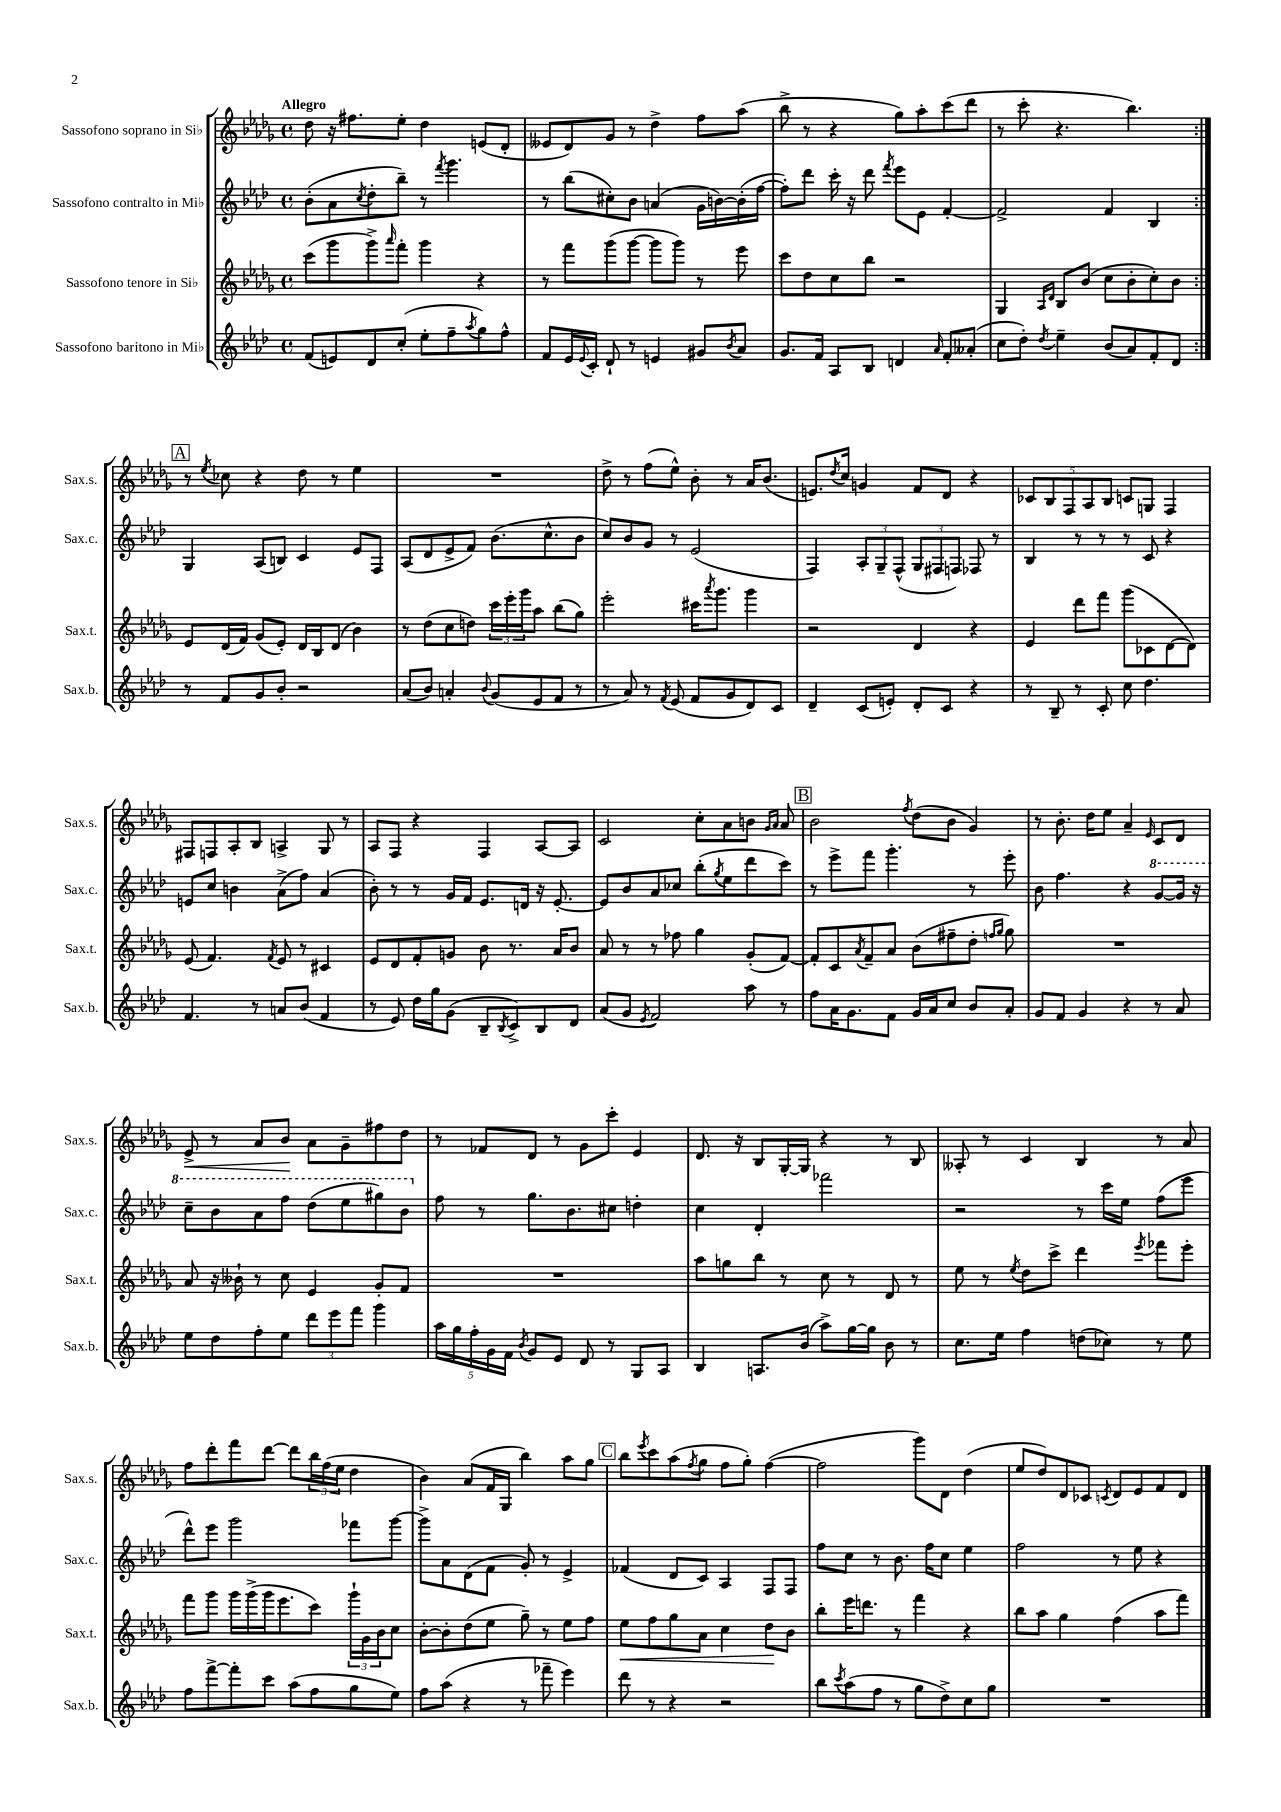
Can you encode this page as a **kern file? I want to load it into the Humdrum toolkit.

**kern	**kern	**dynam	**kern	**kern	**dynam
*part4	*part3	*part3	*part2	*part1	*part1
*staff4	*staff3	*staff3	*staff2	*staff1	*staff1
*I"Sassofono baritono in Mi♭	*I"Sassofono tenore in Si♭	*	*I"Sassofono contralto in Mi♭	*I"Sassofono soprano in Si♭	*
*I'Sax.b.	*I'Sax.t.	*	*I'Sax.c.	*I'Sax.s.	*
*clefG2	*clefG2	*	*clefG2	*clefG2	*
*k[b-e-a-d-]	*k[b-e-a-d-g-]	*	*k[b-e-a-d-]	*k[b-e-a-d-g-]	*
*M4/4	*M4/4	*	*M4/4	*M4/4	*
*met(c)	*met(c)	*	*met(c)	*met(c)	*
=1	=1	=1	=1	=1	=1
!	!	!	!	!LO:TX:a:B:t=Allegro	!
(8f/L	(8ccc\L	.	(8b-'\L	8dd-\	.
8en/)	8ggg-\	.	8a-\	16r	.
.	.	.	.	8.ff#X\L	.
.	.	.	8qcc/	.	.
8d-/	8ggg-^\)	.	8dd-'\	.	.
.	16qqaaa-/	.	.	.	.
(8cc'/J	8fff'\J	.	8bb-~\J)	8ee-'\J	.
8ee-'\L	4ggg-\	.	8r	4dd-\	.
.	.	.	8qfff/	.	.
8ff~\	.	.	4.ggg\	.	.
8qaa-/	.	.	.	.	.
8gg\)	4r	.	.	(8en/L	.
8ff^^\J	.	.	.	8d-'/J	.
=2	=2	=2	=2	=2	=2
8f/L	8r	.	8r	8e--X/L	.
16e-/L	8fff\L	.	(8bb-\L	8d-/)	.
8qqe-/	.	.	.	.	.
16c'/JJ	.	.	.	.	.
8d-`/	(8ggg-\	.	8cc#X'\)	8g-/J	.
8r	[8ggg-\J	.	8b-\J	8r	.
4en/	8ggg-\L]	.	(4an/	4dd-^\	.
.	8ggg-\J)	.	.	.	.
8g#X/L	8r	.	16g\LL	8ff\L	.
.	.	.	[16bn\)	.	.
8qb-/	.	.	.	.	.
8a-/J	8eee-\	.	(16b'\]	(8aa-\J	.
.	.	.	[16ff\JJ	.	.
=3	=3	=3	=3	=3	=3
8.g/L	8ccc\L	.	8ff'\L])	8bb-^\	.
.	8dd-\	.	8ddd-\J	8r	.
16f/Jk	.	.	.	.	.
8A-/L	8cc\	.	16ccc'\	4r	.
.	.	.	16r	.	.
8B-/J	8bb-\J	.	8ddd-\	.	.
.	.	.	8qfff/	.	.
4dn/	2r	.	8eee-\L	8gg-\L)	.
.	.	.	8e-\J	8aa-'\	.
16qqa-/	.	.	.	.	.
8f'/L	.	.	[4f'/	(8ccc\	.
(8a--X'/J	.	.	.	8ddd-\J	.
=4	=4	=4	=4	=4	=4
8cc\L	4G-/	.	2f^/]	8r	.
8dd-'\J)	.	.	.	8ccc'\	.
.	16qqA-/LL	.	.	.	.
8qdd-/	16qqd-/JJ	.	.	.	.
4ee-~\	8B-/L	.	.	4.r	.
.	(8b-/J	.	.	.	.
(8b-/L	8cc\L	.	4f/	.	.
8a-/)	8b-'\	.	.	4.bb-\)	.
8f'/	8cc'\)	.	4B-/	.	.
8d-/J	8b-\J	.	.	.	.
!!LO:LB:g=z
!!LO:REH:place=s1:t=A
=5:|!	=5:|!	=5:|!	=5:|!	=5:|!	=5:|!
8r	8e-/L	.	4G/	8r	.
.	.	.	.	8qee-/	.
8f/L	(16d-/L	.	.	8cc-X\	.
.	16f/JJ)	.	.	.	.
8g/	(8g-/L	.	(8A-/L	4r	.
8b-'/J	8e-'/J)	.	8Bn/J)	.	.
2r	16d-/LL	.	4c/	8dd-\	.
.	16B-/J	.	.	.	.
.	(8d-/J	.	.	8r	.
.	4b-\)	.	8e-/L	4ee-\	.
.	.	.	8F/J	.	.
=6	=6	=6	=6	=6	=6
(8a-/L	8r	.	(8A-/L	1r	.
8b-/J)	(8dd-\L	.	8d-/	.	.
4an'/	8cc\	.	8e-^/	.	.
.	8ddn\J)	.	8f/J)	.	.
8qqb-/	.	.	.	.	.
(8g/L	24ccc\LL	.	(8.b-\L	.	.
.	24eee-'\	.	.	.	.
.	24ggg-\J	.	.	.	.
8e-/	8aa-\J	.	.	.	.
.	.	.	8.cc^^\	.	.
8f/J	(8bb-\L	.	.	.	.
8r	8gg-\J)	.	8b-\J	.	.
=7	=7	=7	=7	=7	=7
8r	2eee-'\	.	8cc/L)	8dd-^\	.
8a-/)	.	.	8b-/	8r	.
8r	.	.	8g/J	(8ff\L	.
8qf/	.	.	.	.	.
(8e-/	.	.	8r	8ee-^^\J)	.
8f/L	16ccc#X\KL	.	(2e-/	8b-'\	.
.	8qaaa-/	.	.	.	.
.	8.ggg-\J	.	.	.	.
8g/	.	.	.	8r	.
8d-/)	4ggg-\	.	.	16a-/KL	.
.	.	.	.	(8.b-/J	.
8c/J	.	.	.	.	.
=8	=8	=8	=8	=8	=8
4d-~/	2r	.	4F/)	8.en/L)	.
.	.	.	.	8qdd-/	.
.	.	.	.	16cc/Jk	.
(8c/L	.	.	12A-'/L	4gn/	.
.	.	.	12G~/	.	.
8en'/J)	.	.	.	.	.
.	.	.	(12F^^/J	.	.
8d-'/L	4d-/	.	12G/L	8f/L	.
.	.	.	12F#X/	.	.
8c/J	.	.	.	8d-/J	.
.	.	.	12Fn/J)	.	.
4r	4r	.	8F-X/	4r	.
.	.	.	8r	.	.
=9	=9	=9	=9	=9	=9
8r	4e-/	.	4B-/	10c-X/L	.
.	.	.	.	10B-/	.
8B-~/	.	.	.	.	.
.	.	.	.	10F/	.
8r	8ddd-\L	.	8r	.	.
.	.	.	.	10A-/	.
8c'/	8fff\J	.	8r	.	.
.	.	.	.	10B-/J	.
8cc\	(8ggg-\L	.	8r	8cn/L	.
4.dd-\	8c-X\	.	8c/	8Gn/J	.
.	[8d-\	.	4r	4F/	.
.	8d-\J])	.	.	.	.
!!LO:LB:g=z
=10	=10	=10	=10	=10	=10
4.f/	(8e-/	.	8en/L	8F#X/L	.
.	4.f/)	.	8cc/J	8Fn/	.
.	.	.	4bn\	8A-'/	.
8r	.	.	.	8B-/J	.
.	8qf/	.	.	.	.
8an/L	8e-/	.	(8a-^\L	4An^/	.
(8b-/J	8r	.	8ff\J)	.	.
4f/	4c#X/	.	(4a-/	8G-/	.
.	.	.	.	8r	.
=11	=11	=11	=11	=11	=11
8r	8e-/L	.	8b-'\)	8A-/L	.
8e-/)	8d-/	.	8r	8F/J	.
16dd-\LL	8f'/	.	8r	4r	.
16gg\J	.	.	.	.	.
(8g\J	8gn/J	.	16g/LL	.	.
.	.	.	16f/JJ	.	.
8B-~/L	8b-\	.	8.e-/L	4F/	.
8qB-/	.	.	.	.	.
8c^/)	8.r	.	.	.	.
.	.	.	16dn/Jk	.	.
8B-/	.	.	16r	[8A-/L	.
.	16a-/KL	.	[8.e-'/	.	.
8d-/J	8b-/J	.	.	8A-/J]	.
=12	=12	=12	=12	=12	=12
(8a-/L	8a-/	.	8e-/L]	2c/	.
8g/J	8r	.	8b-/	.	.
8qe-/	.	.	.	.	.
2f/)	8r	.	8a-/	.	.
.	8ff-X\	.	8cc-X/J	.	.
.	4gg-\	.	(8bb-'\L	8cc'\L	.
.	.	.	8qgg/	.	.
.	.	.	8ee-\	8a-\	.
8aa-\	(8g-'/L	.	8ddd-\	8bn\J	.
.	.	.	.	16qqg-/LL	.
.	.	.	.	16qqa-/JJ	.
8r	[8f/J)	.	8ccc\J)	8a-/	.
!!LO:REH:place=s1:t=B
=13	=13	=13	=13	=13	=13
8ff\L	8f'/L]	.	8r	2b-\	.
16a-\K	8c/	.	8eee-^\L	.	.
8.g\	.	.	.	.	.
.	8qa-/	.	.	.	.
.	8f~/	.	8fff\J	.	.
8f\J	8a-/J	.	4.ggg'\	.	.
.	.	.	.	8qff/	.
16g/LL	(8b-\L	.	.	(8dd-\L	.
16a-/J	.	.	.	.	.
8cc/J	8ff#X~\	.	.	8b-\J	.
8b-/L	8dd-'\J	.	8r	4g-/)	.
.	16qqffn/LL	.	.	.	.
.	16qqgg-/JJ	.	.	.	.
8a-'/J	8gg-\)	.	8eee-'\	.	.
=14	=14	=14	=14	=14	=14
8g/L	1r	.	8b-\	8r	.
8f/J	.	.	4.ff\	8.b-'\	.
4g/	.	.	.	.	.
.	.	.	.	16dd-\KL	.
.	.	.	.	8ee-\J	.
4r	.	.	4r	4a-~/	.
.	.	.	.	16qqe-/	.
*	*	*	*8va	*	*
8r	.	.	[8gg/L	8c/L	.
8a-/	.	.	16gg/Jk]	8d-/J	.
.	.	.	16r	.	.
!!LO:LB:g=z
=15	=15	=15	=15	=15	=15
!	!	!	!	!	!LO:HP:b
8ee-\L	8a-/	.	8ccc~\L	8e-^/	<
8dd-\	16r	.	8bb-\	8r	.
.	16b--X`\	.	.	.	.
8ff'\	8r	.	8aa-\	8a-/L	.
8ee-\J	8cc\	.	8fff\J	8b-/J	.
12ddd-\L	4e-/	.	(8ddd-\L	8a-\L	[
12eee-\	.	.	.	.	.
.	.	.	8eee-\	8g-~\	.
12fff\J	.	.	.	.	.
4ggg\	8g-'/L	.	8ggg#X\)	8ff#X\	.
.	8f/J	.	8bb-\J	8dd-\J	.
=16	=16	=16	=16	=16	=16
*	*	*	*X8va	*	*
20aa-\LL	1r	.	8ff\	8r	.
20gg\	.	.	.	.	.
20ff'\	.	.	.	.	.
.	.	.	8r	8f-X/L	.
20g\	.	.	.	.	.
20f\JJ	.	.	.	.	.
8qb-/	.	.	.	.	.
8g/L	.	.	8.gg\L	8d-/J	.
8e-/J	.	.	.	8r	.
.	.	.	8.b-\	.	.
8d-/	.	.	.	8g-\L	.
8r	.	.	8cc#X\J	8ccc'\J	.
8G/L	.	.	4ddn'\	4e-/	.
8A-/J	.	.	.	.	.
=17	=17	=17	=17	=17	=17
4B-/	8aa-\L	.	4cc\	8.d-/	.
.	8ggn\	.	.	.	.
.	.	.	.	16r	.
8.An/L	8bb-\J	.	4d-'/	8B-/L	.
.	8r	.	.	[16G-'/L	.
(16b-/Jk	.	.	.	16G-/JJ]	.
8aa-^\L)	8cc\	.	2fff-X\	4r	.
[16gg\L	8r	.	.	.	.
16gg\JJ]	.	.	.	.	.
8b-\	8d-/	.	.	8r	.
8r	8r	.	.	8B-/	.
=18	=18	=18	=18	=18	=18
8.cc\L	8ee-\	.	2r	8A--X'/	.
.	8r	.	.	8r	.
16ee-\Jk	.	.	.	.	.
.	8qee-/	.	.	.	.
4ff\	8dd-\L	.	.	4c/	.
.	8ccc^\J	.	.	.	.
(8ddn\L	4ddd-\	.	8r	4B-/	.
8cc-X\J)	.	.	16ccc\LL	.	.
.	.	.	16ee-\JJ	.	.
.	8qeee-/	.	.	.	.
8r	8fff-X\L	.	(8ff\L	8r	.
8ee-\	8eee-'\J	.	8eee-\J	8a-/	.
!!LO:LB:g=z
=19	=19	=19	=19	=19	=19
8ff\L	8fff\L	.	8ddd-^^\L)	8ff\L	.
[8fff^\	8ggg-\J	.	8eee-\J	8ddd-'\	.
8fff'\]	16ggg-\LL	.	2ggg\	8fff\	.
.	(16ggg-^\	.	.	.	.
8ccc\J	16ggg-\J	.	.	[8ddd-\J	.
.	8.eee-\	.	.	.	.
(8aa-\L	.	.	.	8ddd-\L]	.
8ff\	8ccc\J)	.	.	24bb-\L	.
.	.	.	.	(24ff\	.
.	.	.	.	24ee-\JJ	.
8gg\	24ggg-`\LL	.	8fff-X\L	4dd-\	.
.	24g-\	.	.	.	.
.	24b-\J	.	.	.	.
8ee-\J)	8cc\J	.	[8ggg\J	.	.
=20	=20	=20	=20	=20	=20
8ff\L	[8b-'\L	.	8ggg^\L]	4b-\)	.
(8aa-\J	8b-'\]	.	8a-\	.	.
4r	(8dd-\	.	(8d-\	(8a-/L	.
.	8ee-\J	.	8f\J	16f/L	.
.	.	.	.	16G-/JJ	.
8r	8gg-~\)	.	8g'/)	4bb-\)	.
8fff-X~\	8r	.	8r	.	.
4eee-\)	8ee-\L	.	4e-^/	8aa-\L	.
.	8ff\J	.	.	8gg-\J	.
!!LO:REH:place=s1:t=C
=21	=21	=21	=21	=21	=21
!	!	!LO:HP:b	!	!	!
8ddd-\	8ee-\L	<	(4f-X/	8bb-\L	.
.	.	.	.	8qeee-/	.
8r	8ff\	.	.	8ccc\	.
4r	8gg-\	.	8d-/L	(8aa-\	.
.	.	.	.	8qff/	.
.	8a-\J	.	8c/J)	8gg-\J	.
2r	4cc\	.	4A-/	8ff\L	.
.	.	.	.	8gg-'\J)	.
.	8dd-\L	.	8F/L	([4ff\	.
.	8b-\J	[	8F/J	.	.
=22	=22	=22	=22	=22	=22
8bb-\L	8bb-'\L	.	8ff\L	2ff\]	.
8qccc/	.	.	.	.	.
(8aa-\	16eee-\K	.	8cc\J	.	.
.	8.dddn\J	.	.	.	.
8ff\J	.	.	8r	.	.
8r	8r	.	8.b-\	.	.
8gg\L	4fff\	.	.	8ggg-\L)	.
.	.	.	16ff\KL	.	.
8dd-^\)	.	.	8cc\J	8d-\J	.
8cc\	4r	.	4ee-\	(4dd-\	.
8gg\J	.	.	.	.	.
=23	=23	=23	=23	=23	=23
1r	8bb-\L	.	2ff\	8ee-/L	.
.	8aa-\J	.	.	8dd-/)	.
.	4gg-\	.	.	8d-/	.
.	.	.	.	8c-X/J	.
.	.	.	.	8qcn/	.
.	(4ff\	.	8r	8d-/L	.
.	.	.	8ee-\	8e-/	.
.	8aa-\L	.	4r	8f/	.
.	8fff\J)	.	.	8d-/J	.
==	==	==	==	==	==
*-	*-	*-	*-	*-	*-
